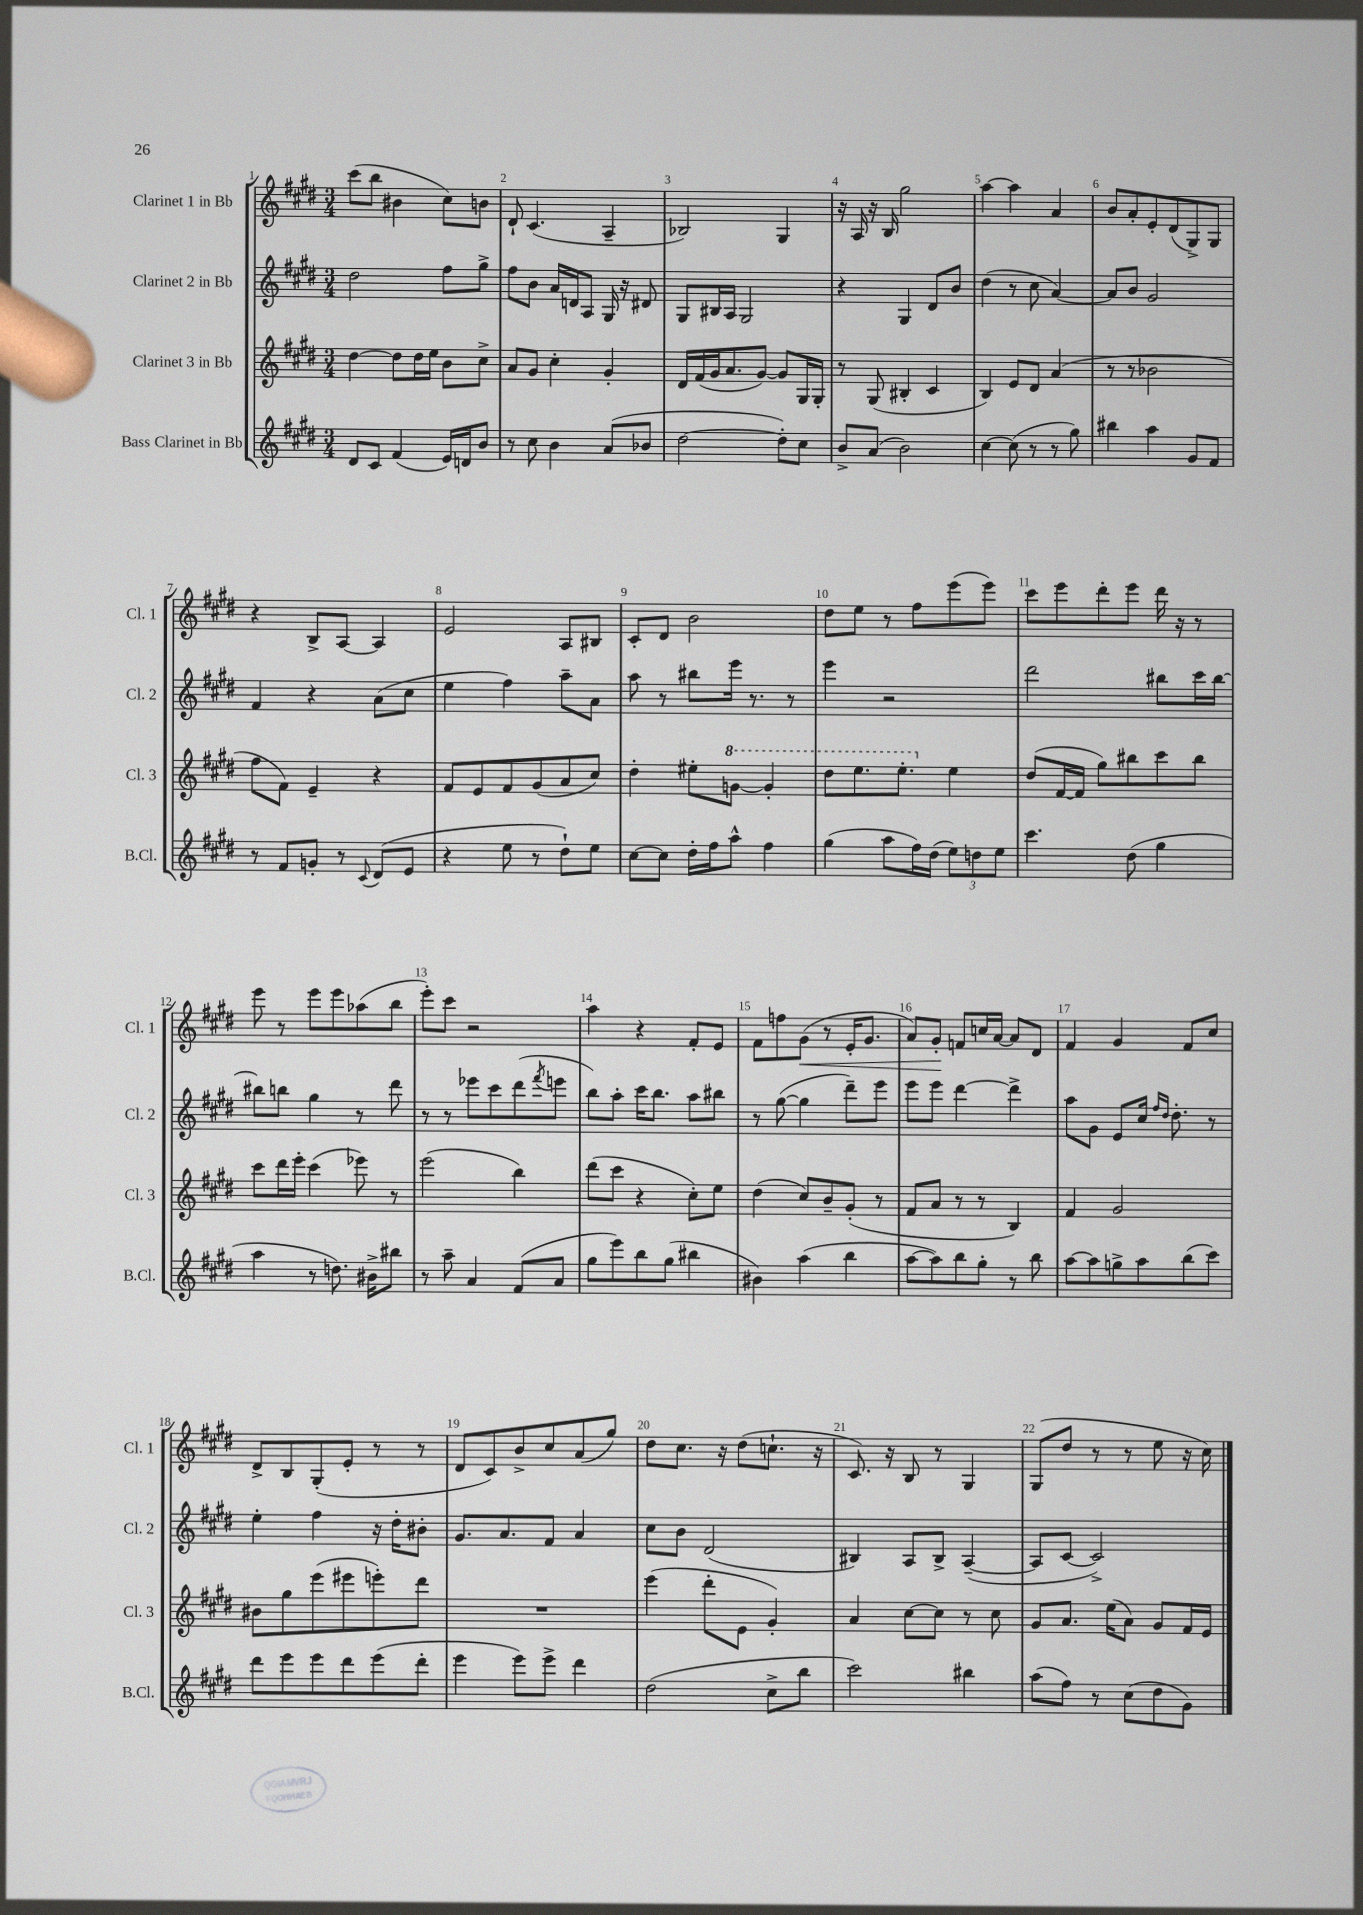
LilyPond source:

<<
\new StaffGroup <<
\new Staff = "s0" \with { instrumentName = "Clarinet 1 in Bb" shortInstrumentName = "Cl. 1" } {
    \clef treble \key e \major \numericTimeSignature \time 3/4
    cis'''8( b''8 bis'4 cis''8) b'8 |
    dis'8-! cis'4.( a4-- |
    bes2) gis4 |
    r16 a16 r16 b16 gis''2 |
    a''4~ a''4 a'4 |
    b'8 a'8-. e'8-. dis'8( gis8->) gis8 |
    r4 b8-> a8~ a4 |
    e'2 a8 bis8 |
    cis'8-. dis'8 b'2 |
    dis''8 e''8 r8 fis''8 e'''8( e'''8) |
    cis'''8 e'''8 dis'''8-. e'''8 dis'''16 r16 r8 |
    e'''8 r8 e'''8 e'''8 aes''8( b''8 |
    e'''8-.) cis'''8 r2 |
    a''4 r4 fis'8-. e'8 |
    fis'8 f''8 gis'8\<( r8 e'16-. gis'8. |
    a'8) gis'8-.\! f'8 c''16 a'16~ a'8 dis'8 |
    fis'4 gis'4 fis'8 cis''8 |
    dis'8-> b8 gis8-.( e'8-. r8 r8 |
    dis'8 cis'8) b'8-> cis''8 a'8( gis''8) |
    dis''8 cis''8. r16 dis''8( c''8.-! r16 |
    cis'8.) r16 b8 r8 gis4 |
    gis8( dis''8 r8 r8 e''8 r16 cis''16) \bar "|." |
}
\new Staff = "s1" \with { instrumentName = "Clarinet 2 in Bb" shortInstrumentName = "Cl. 2" } {
    \clef treble \key e \major \numericTimeSignature \time 3/4
    dis''2 fis''8 gis''8-> |
    fis''8 b'8 a'16 d'16 a8 gis16 r16 dis'8 |
    gis8 bis16 a16 gis2 |
    r4 gis4 dis'8 b'8 |
    dis''4( r8 cis''8 a'4~) |
    a'8 b'8 gis'2 |
    fis'4 r4 a'8( cis''8 |
    e''4 fis''4) a''8-- a'8 |
    a''8 r8 bis''8 e'''16 r8. r8 |
    e'''4 r2 |
    dis'''2 bis''8 cis'''16 bis''16~ |
    bis''8 b''8 gis''4 r8 dis'''8 |
    r8 r8 ees'''8 cis'''8 dis'''8( \acciaccatura { fis'''8 } e'''8 |
    b''8) a''8-. cis'''16 b''8. a''8 bis''8 |
    r8 gis''8~( gis''4 dis'''8--) e'''8 |
    e'''8 e'''8 dis'''4~ dis'''4-> |
    a''8 gis'8 e'8 cis''16 \grace { fis''16 dis''16 } dis''8.-. r8 |
    e''4-. fis''4 r16 dis''16-. bis'8-. |
    gis'8. a'8. fis'8 a'4 |
    cis''8 b'8 dis'2( |
    bis4) a8 bis8-> a4~--( |
    a8 cis'8~ cis'2->) \bar "|." |
}
\new Staff = "s2" \with { instrumentName = "Clarinet 3 in Bb" shortInstrumentName = "Cl. 3" } {
    \clef treble \key e \major \numericTimeSignature \time 3/4
    dis''4~ dis''8 dis''16 e''16 b'8 cis''8-> |
    a'8 gis'8 cis''4-. gis'4-. |
    dis'16 fis'16( gis'16 a'8. gis'8~) gis'8 gis16 gis16-. |
    r8 gis8( bis4-. cis'4 |
    b4) e'8 dis'8 a'4( |
    r8 r8 bes'2 |
    fis''8 fis'8) e'4-- r4 |
    fis'8 e'8 fis'8 gis'8( a'8 cis''8) |
    dis''4-. eis''8-. \ottava #1 g''8~ g''4-. |
    dis'''8 e'''8. e'''8.-. \ottava #0 e''4 |
    dis''8( fis'16~ fis'16 gis''8) bis''8 cis'''8 bis''8 |
    cis'''8 dis'''16 e'''16-. cis'''4( ees'''8) r8 |
    e'''2( b''4) |
    dis'''8( cis'''8 r4 cis''8-.) e''8 |
    dis''4( cis''8) b'8-- gis'8-.( r8 |
    fis'8 a'8 r8 r8 b4) |
    fis'4 gis'2 |
    bis'8 gis''8 e'''8( eis'''8 e'''8-.) dis'''8 |
    R2. |
    e'''4( dis'''8-. e'8 gis'4-.) |
    a'4 cis''8~ cis''8 r8 cis''8 |
    gis'8 a'8. e''16( a'8) gis'8 fis'16 e'16 \bar "|." |
}
\new Staff = "s3" \with { instrumentName = "Bass Clarinet in Bb" shortInstrumentName = "B.Cl." } {
    \clef treble \key e \major \numericTimeSignature \time 3/4
    dis'8 cis'8 fis'4( e'16) d'16 b'8 |
    r8 cis''8 b'4 a'8( bes'8 |
    dis''2~ dis''8-.) cis''8 |
    b'8-> a'8( b'2) |
    cis''4~ cis''8( r8 r8 gis''8) |
    bis''4 a''4 gis'8 fis'8 |
    r8 fis'8 g'8-. r8 \appoggiatura { cis'8 } dis'8( e'8 |
    r4 e''8 r8 dis''8-!) e''8 |
    cis''8~ cis''8 dis''16-. fis''16 a''8-^ fis''4 |
    gis''4( a''8 fis''16) dis''16( \tuplet 3/2 { e''8) d''8 e''8 } |
    cis'''4. dis''8( gis''4 |
    a''4 r8 d''8.) bis'16-> bis''8 |
    r8 a''8-- a'4 fis'8( a'8 |
    gis''8 e'''8) b''8 gis''8( bis''4 |
    bis'4) a''4( b''4 |
    a''8~ a''8) b''8 gis''8-. r8 b''8 |
    a''8~ a''8 g''8-> a''8 b''8( cis'''8) |
    dis'''8 e'''8 e'''8 dis'''8 e'''8( dis'''8-. |
    e'''4 e'''8) e'''8-> dis'''4 |
    dis''2( cis''8-> b''8 |
    cis'''2) bis''4 |
    a''8( fis''8) r8 cis''8( dis''8 gis'8) \bar "|." |
}
>>
>>
\layout { \context { \Score \override BarNumber.break-visibility = ##(#f #t #t) barNumberVisibility = #all-bar-numbers-visible } }
